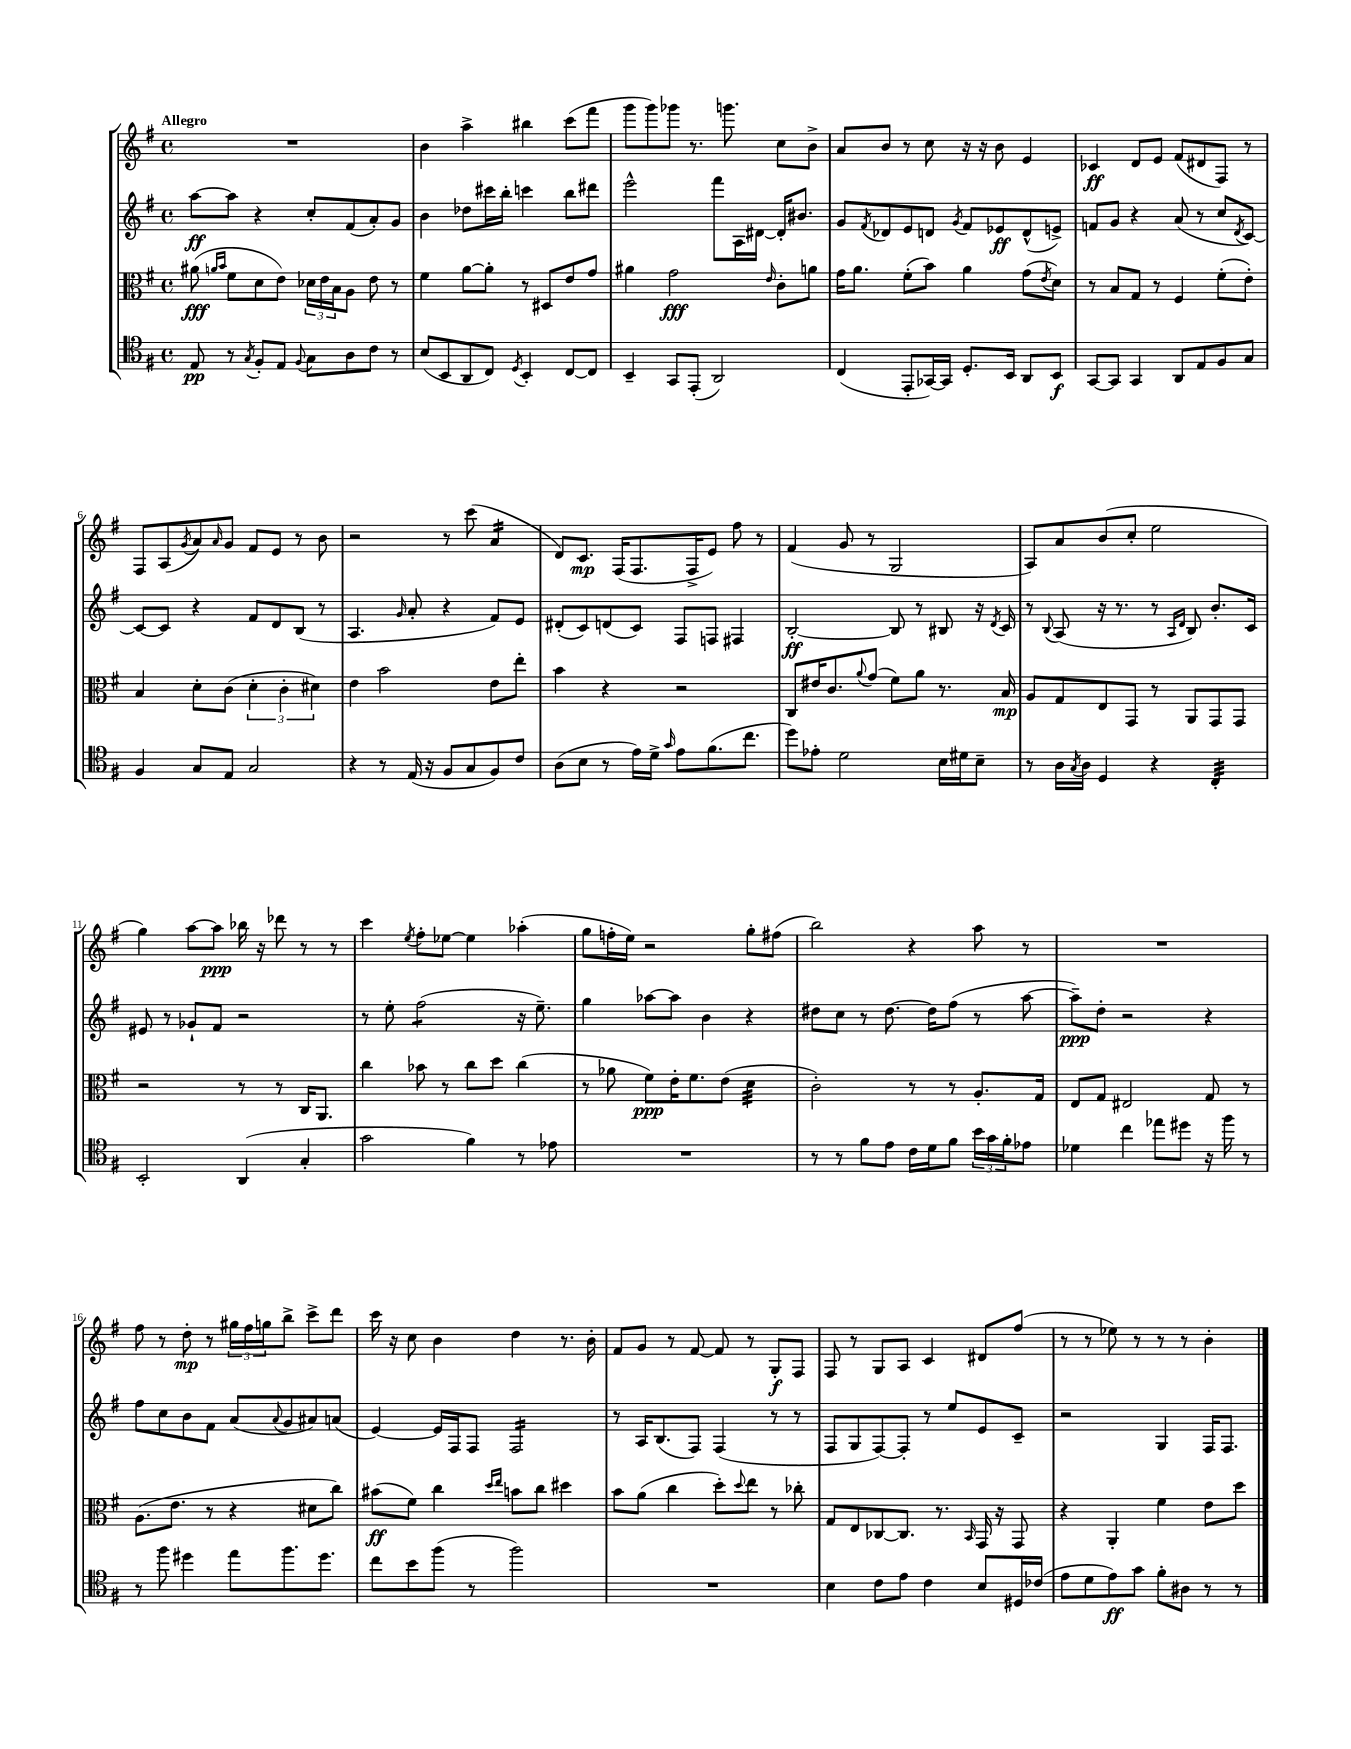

**kern	**kern	**kern	**kern
*staff4	*staff3	*staff2	*staff1
*clefC4	*clefC3	*clefG2	*clefG2
*k[f#]	*k[f#]	*k[f#]	*k[f#]
*M4/4	*M4/4	*M4/4	*M4/4
*met(c)	*met(c)	*met(c)	*met(c)
8E	(8a#	[8aa	1r
.	16qqa	.	.
.	16qqb	.	.
8r	8f#	8aa]	.
8qG	.	.	.
8F#'	8d	4r	.
8E	8e)	.	.
8qqF#	.	.	.
8G	24d-	8cc'	.
.	24e	.	.
.	24B	.	.
8A	8A	(8f#	.
8c	8e	8a')	.
8r	8r	8g	.
=	=	=	=
(8B	4f#	4b	4b
8BB	.	.	.
8AA	[8a	8dd-	4aa^
8C)	8a']	16ccc#	.
.	.	16bb'	.
8qD	.	.	.
4BB'	8r	4ccc	4bb#
.	8D#	.	.
[8C	8e	8bb	(8ccc
8C]	8g	8ddd#	8fff#
=	=	=	=
4BB~	4a#	2eee^^	8ggg
.	.	.	8ggg)
8GG	2g	.	8ggg-
(8EE'	.	.	8.r
2AA)	.	8fff#	.
.	.	.	8.ggg
.	.	16A	.
.	.	[16d#	.
.	16qqe	.	.
.	8c'	16d#']	8cc
.	.	8.b#	.
.	8a	.	8b^
=	=	=	=
(4C	16g	8g	8a
.	8.a	.	.
.	.	8qf#	.
.	.	8d-	8b
8EE'	(8f#'	8e	8r
[16GG-)	8b)	8d	8cc
16GG-]	.	.	.
.	.	8qg	.
8.D'	4a	8f#	16r
.	.	.	16r
.	.	8e-	8b
16BB	.	.	.
8AA	(8g	(8d^^	4e
.	8qe	.	.
8BB	8d)	8e^)	.
=	=	=	=
[8GG	8r	8f	4c-
8GG]	8B	8g	.
4GG	8G	4r	8d
.	8r	.	8e
8AA	4F#	(8a	(8f#
8E	.	8r	8d#
8F#	(8f#'	8cc	8F#)
.	.	8qd	.
8G	8e')	[8c)	8r
=	=	=	=
4F#	4B	8c_	8F#
.	.	8c]	(8A
.	.	.	8qg
8G	8d'	4r	8a)
.	.	.	16qqa
8E	(8c	.	8g
2G	6d'	8f#	8f#
.	.	8d	8e
.	6c'	.	.
.	.	(8B	8r
.	6d#)	.	.
.	.	8r	8b
=	=	=	=
4r	4e	4.A	2r
8r	2b	.	.
.	.	16qqg	.
(16E	.	8a'	.
16r	.	.	.
8F#	.	4r	8r
8G	.	.	(8ccc
8F#)	8e	8f#)	4a
8c	8ee'	8e	.
=	=	=	=
(8A	4b	(8d#'	8d)
8B	.	8c)	8.c
8r	4r	(8d	.
.	.	.	(16F#
16e)	.	8c)	8.F#
16d^	.	.	.
16qqg	.	.	.
8e	2r	8F#	.
.	.	.	16F#^
(8.f#	.	8F	8e)
.	.	4F#	8ff#
8.cc	.	.	.
.	.	.	8r
=	=	=	=
8dd)	8C	[2B'	(4f#
8e-'	16e#	.	.
.	8.c	.	.
2d	.	.	8g
.	8qqa	.	.
.	(8g	.	8r
.	8f#)	8B]	2G
.	8a	8r	.
16B	8.r	8B#	.
16d#	.	.	.
8B~	.	16r	.
.	.	8qd	.
.	16B	16c	.
=	=	=	=
8r	8A	8r	8A)
.	.	8qqB	.
16A	8G	(8A	8a
8qG	.	.	.
16A	.	.	.
4D	8E	16r	(8b
.	.	8.r	.
.	8GG	.	8cc'
4r	8r	8r	2ee
.	.	16qqA	.
.	.	16qqd	.
.	8AA	8B)	.
4C'	8GG	8.b'	.
.	8GG	.	.
.	.	16c	.
=	=	=	=
2BB'	2r	8e#	4gg)
.	.	8r	.
.	.	8g-`	[8aa
.	.	8f#	8aa]
(4AA	8r	2r	16bb-
.	.	.	16r
.	8r	.	8ddd-
4G'	16C	.	8r
.	8.AA	.	.
.	.	.	8r
=	=	=	=
2g	4cc	8r	4ccc
.	.	8ee'	.
.	.	.	8qee
.	8b-	(2ff#	8ff#'
.	8r	.	[8ee-
4f#)	8cc	.	4ee-]
.	8dd	.	.
8r	(4cc	16r	(4aa-'
.	.	8.ee~)	.
8e-	.	.	.
=	=	=	=
1r	8r	4gg	8gg
.	8a-	.	16ff'
.	.	.	16ee)
.	8f#)	[8aa-	2r
.	16e'	8aa-]	.
.	8.f#	.	.
.	.	4b	.
.	(8e	.	.
.	4d	4r	8gg'
.	.	.	(8ff#
=	=	=	=
8r	2c')	8dd#	2bb)
8r	.	8cc	.
8f#	.	8r	.
8e	.	[8.dd#	.
16c	8r	.	4r
16d	.	16dd#]	.
8f#	8r	(8ff#	.
24b	8.A'	8r	8aa
24g	.	.	.
24f#'	.	.	.
8e-	.	[8aa	8r
.	16G	.	.
=	=	=	=
4d-	8E	8aa~])	1r
.	8G	8dd'	.
4cc	2E#	2r	.
8ee-	.	.	.
8dd#	.	.	.
16r	8G	4r	.
16ff#	.	.	.
8r	8r	.	.
=	=	=	=
8r	(8.A	8ff#	8ff#
8ff#	.	8cc	8r
.	8.e	.	.
4dd#	.	8b	8dd'
.	8r	8f#	8r
8ee	4r	(8a	24gg#
.	.	.	24ff#
.	.	.	24gg
.	.	8qqa	.
8.ff#	.	8g	8bb^
.	8d#	8a#)	8ccc^
8.dd#	.	.	.
.	8cc)	(8a	8ddd
=	=	=	=
8cc	(8b#	[4e)	16ccc
.	.	.	16r
8b	8f#)	.	8cc
(8ff#	4cc	16e]	4b
.	.	16F#	.
8r	.	8F#	.
.	16qqdd	.	.
.	16qqee	.	.
2ff#)	8b	2F#	4dd
.	8cc	.	.
.	4dd#	.	8.r
.	.	.	16b'
=	=	=	=
1r	8b	8r	8f#
.	(8a	16A	8g
.	.	(8.B	.
.	4cc	.	8r
.	.	8F#)	[8f#
.	8dd')	(4F#	8f#]
.	8qqdd	.	.
.	8ee	.	8r
.	8r	8r	8G'
.	8cc-'	8r	8F#
=	=	=	=
4B	8G	8F#	8F#
.	8E	8G	8r
8c	[8C-	[8F#)	8G
8e	8.C-]	8F#']	8A
4c	.	8r	4c
.	8.r	.	.
.	.	8ee	.
.	16qqBB	.	.
8B	16GG	8e	8d#
.	16r	.	.
16D#	8GG	8c~	(8ff#
(16c-	.	.	.
=	=	=	=
8e	4r	2r	8r
8d	.	.	8r
8e)	4AA'	.	8ee-)
8g	.	.	8r
8f#'	4f#	4G	8r
8A#	.	.	8r
8r	8e	16F#	4b'
.	.	8.F#	.
8r	8dd	.	.
==	==	==	==
*-	*-	*-	*-
